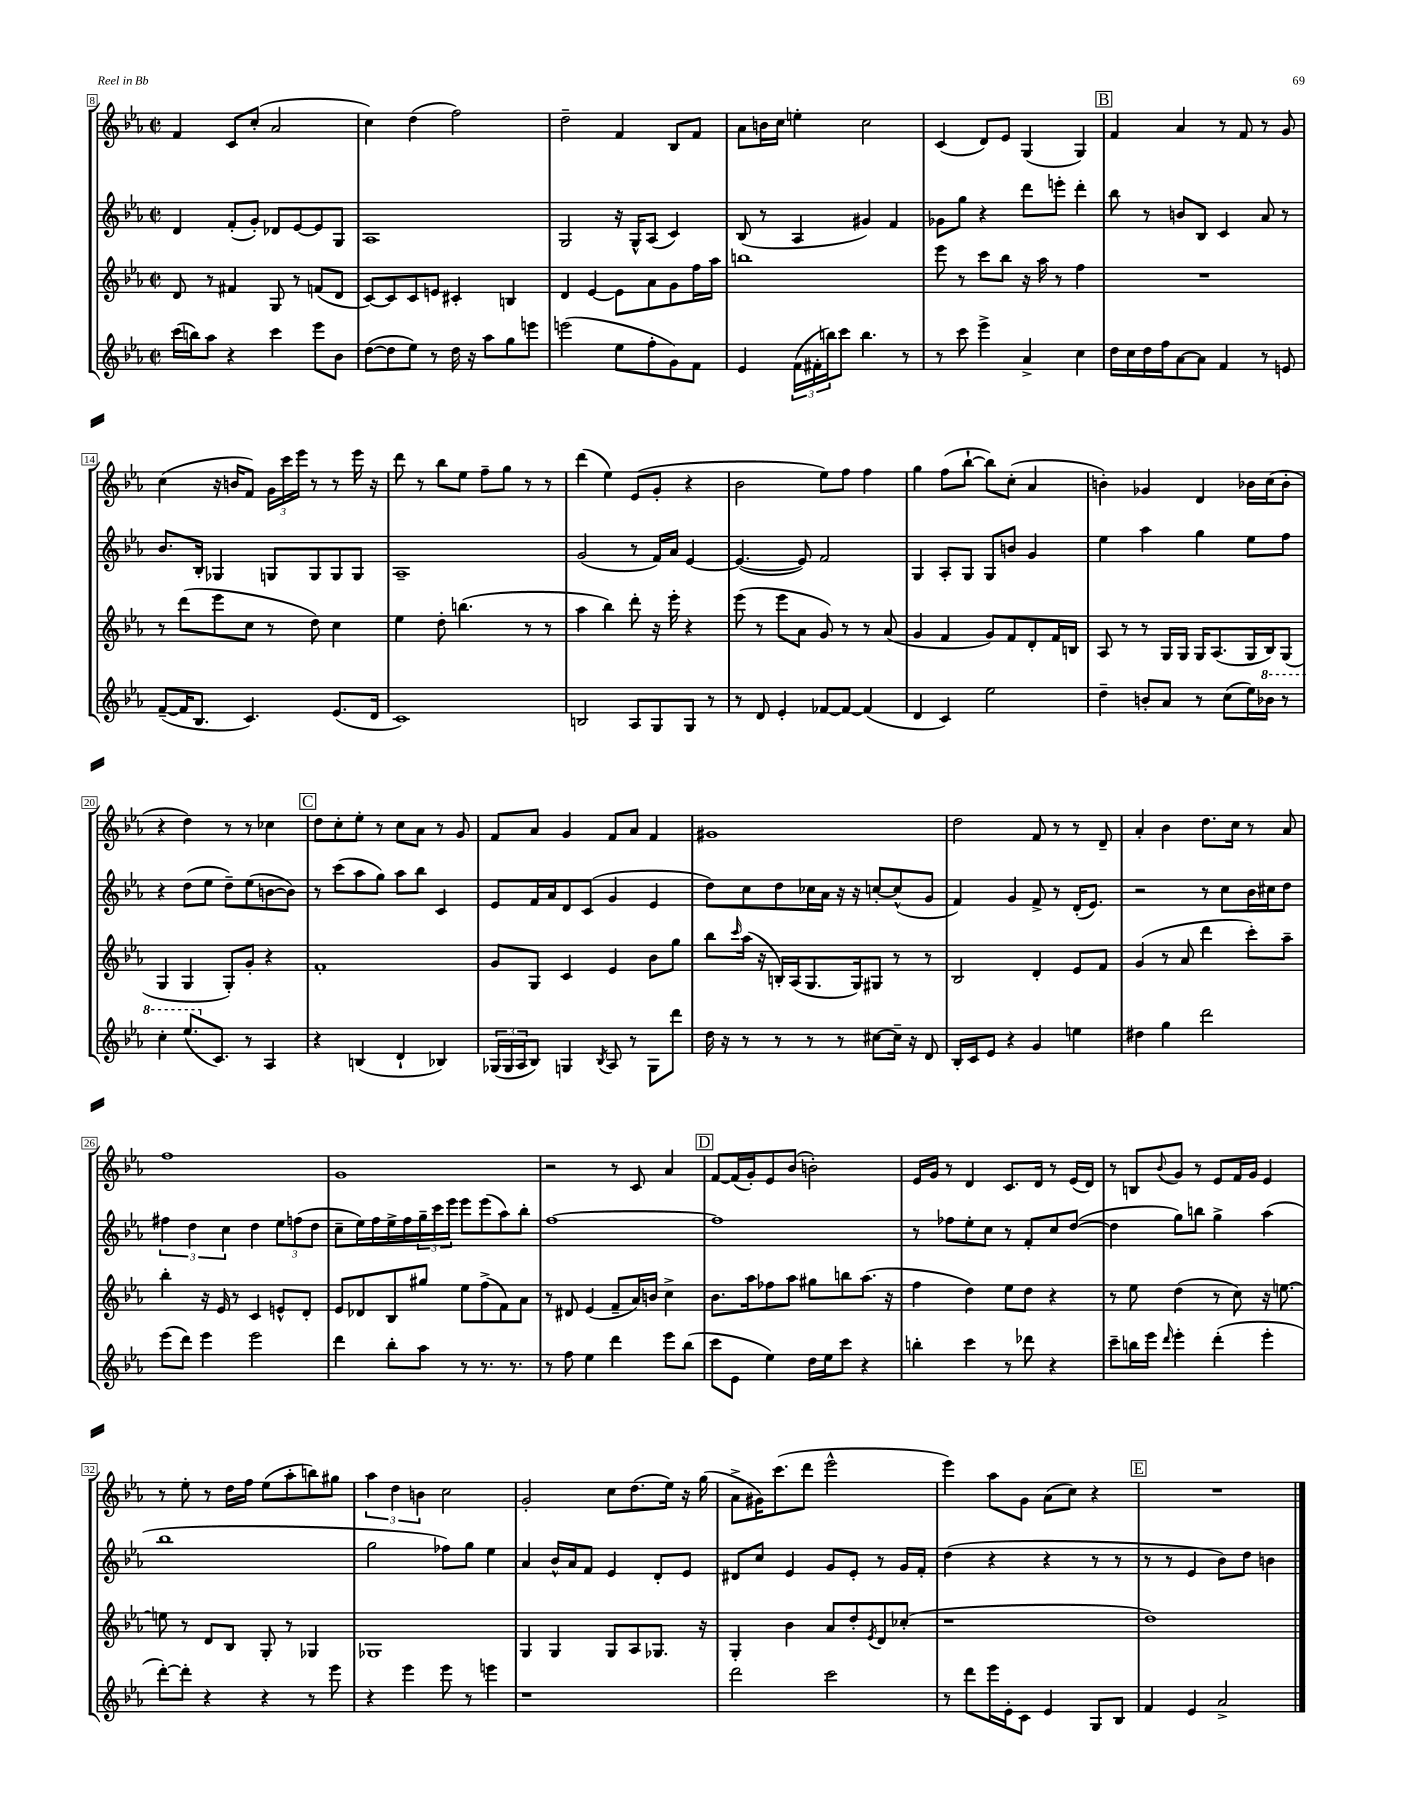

**kern	**kern	**kern	**kern
*part4	*part3	*part2	*part1
*staff4	*staff3	*staff2	*staff1
*clefG2	*clefG2	*clefG2	*clefG2
*k[b-e-a-]	*k[b-e-a-]	*k[b-e-a-]	*k[b-e-a-]
*M2/2	*M2/2	*M2/2	*M2/2
*met(c|)	*met(c|)	*met(c|)	*met(c|)
=8	=8	=8	=8
(16ccc\LL	8d/	4d/	4f/
16bbn\J)	.	.	.
8aa-\J	8r	.	.
4r	4f#X/	(8f'/L	8c/L
.	.	8g'/J)	(8cc'/J
4ccc\	8G/	8d-X/L	2a-/
.	8r	[8e-/	.
8eee-\L	(8fn/L	8e-/]	.
8b-\J	8d/J	8G/J	.
=9	=9	=9	=9
([8dd\L	[8c/L)	1A-	4cc\)
8dd\]	8c/]	.	.
8ee-\J)	8c/	.	(4dd\
8r	8en/J	.	.
16dd\	4c#X'/	.	2ff\)
16r	.	.	.
8aa-\L	.	.	.
8gg\	4Bn/	.	.
8eeen\J	.	.	.
=10	=10	=10	=10
(2eeen\	4d/	2G/	2dd~\
.	[4e-/	.	.
8ee-\L	8e-\L]	16r	4f/
.	.	16G^^/KL	.
8ff'\	8a-\	(8A-/J	.
8g\)	8g\	4c/)	8B-/L
8f\J	16ff\L	.	8f/J
.	16aa-\JJ	.	.
=11	=11	=11	=11
4e-/	1bbn	(8B-/	8a-\L
.	.	8r	16bn\L
.	.	.	16cc\JJ
(24f\LL	.	4A-/	4een'\
24f#X'\	.	.	.
24bbn\J)	.	.	.
8ccc\J	.	.	.
4.bb\	.	4g#X/)	2cc\
.	.	4f/	.
8r	.	.	.
=12	=12	=12	=12
8r	8eee-\	8g-X\L	(4c/
8ccc\	8r	8gg\J	.
4eee-^\	8ccc\L	4r	8d/L)
.	8bb-\J	.	8e-/J
4a-^/	16r	8ddd\L	(4G/
.	16aa-\	.	.
.	8r	8eeen'\J	.
4cc\	4ff\	4ddd'\	4G/)
!!LO:REH:place=s1:t=B
=13	=13	=13	=13
16dd\LL	1r	8bb-\	4f/
16cc\	.	.	.
16dd\	.	8r	.
16ff\J	.	.	.
[8a-\	.	8bn/L	4a-/
8a-\J]	.	8B-/J	.
4f/	.	4c/	8r
.	.	.	8f/
8r	.	8a-/	8r
8en/	.	8r	8g/
!!LO:LB:g=z
=14	=14	=14	=14
([8f~/L	8r	8.b-/L	(4cc\
16f/K]	(8ddd\L	.	.
8.B-/J	.	16B-'/Jk	.
.	8eee-\	4G-X/	16r
.	.	.	16bn/KL
4.c/)	8cc\J	.	8f/J)
.	8r	8Gn/L	24g\LL
.	.	.	24ccc\
.	.	.	24eee-\JJ
.	8dd\)	8G/	8r
(8.e-/L	4cc\	8G/	8r
.	.	8G/J	16eee-\
16d/Jk	.	.	16r
=15	=15	=15	=15
1c)	4ee-\	1A-~	8ddd\
.	.	.	8r
.	8dd'\	.	8bb-\L
.	(4.bbn\	.	8ee-\J
.	.	.	8ff~\L
.	.	.	8gg\J
.	8r	.	8r
.	8r	.	8r
=16	=16	=16	=16
2Bn/	4aa-\	(2g/	(4ddd\
.	4bb-\)	.	4ee-\)
8A-/L	8ddd'\	8r	(8e-/L
8G/	16r	16f/LL)	8g'/J
.	16eee-'\	16a-/JJ	.
8G/J	4r	[4e-/	4r
8r	.	.	.
=17	=17	=17	=17
8r	(8eee-\	(4.e-/_	2b-\
8d/	8r	.	.
4e-'/	8eee-\L	.	.
.	8a-\J	8e-/])	.
[8f-X/L	8g/)	2f/	8ee-\L)
8f-/J_	8r	.	8ff\J
(4f-/]	8r	.	4ff\
.	(8a-/	.	.
=18	=18	=18	=18
4d/	4g/	4G/	4gg\
4c/)	4f/	8A-'/L	(8ff\L
.	.	8G/J	[8bb-`\J
2ee-\	8g/L)	8G/L	8bb-\L])
.	8f/	8bn/J	(8cc'\J
.	8d'/	4g/	4a-/
.	16f/L	.	.
.	16Bn/JJ	.	.
=19	=19	=19	=19
4dd~\	8A-/	4ee-\	4bn'\)
.	8r	.	.
8bn'/L	8r	4aa-\	4g-X/
8a-/J	16G/LL	.	.
.	16G/JJ	.	.
8r	16G/KL	4gg\	4d/
.	(8.A-/	.	.
(8cc\L	.	.	.
16ee-\L)	16G/L	8ee-\L	16b-X\LL
*8va	*	*	*
16bb-X\JJ	16B-/J)	.	(16cc\J
8r	(8G/J	8ff\J	8b-'\J
!!LO:LB:g=z
=20	=20	=20	=20
4ccc'\	4G/	4r	4r
(8.eee-/L	4G/	(8dd\L	4dd\)
.	.	8ee-\J	.
*X8va	*	*	*
8.c/J)	.	.	.
.	8G'/L)	8dd~\L)	8r
8r	8g'/J	(8ee-\	8r
4A-/	4r	[8bn\	4cc-X\
.	.	8b\J])	.
!!LO:REH:place=s1:t=C
=21	=21	=21	=21
4r	1f'	8r	8dd\L
.	.	(8ccc\L	8cc'\
(4Bn/	.	8aa-\	8ee-'\J
.	.	8gg\J)	8r
4d`/	.	8aa-\L	8cc\L
.	.	8bb-\J	8a-\J
4B-X/)	.	4c/	8r
.	.	.	8g/
=22	=22	=22	=22
(24G-X/LL	8g/L	8e-/L	8f/L
24G-/	.	.	.
24A-/J	.	.	.
8B-/J)	8G/J	16f/L	8a-/J
.	.	16a-/J	.
4Gn/	4c/	8d/	4g/
.	.	(8c/J	.
8qB-/	.	.	.
8A-/	4e-/	4g/	8f/L
8r	.	.	8a-/J
8G\L	8b-\L	4e-/	4f/
8ddd\J	8gg\J	.	.
=23	=23	=23	=23
16dd\	8bb-\L	8dd\L)	1g#X
16r	.	.	.
.	16qqccc/	.	.
8r	(16aa-\Jk	8cc\	.
.	16r	.	.
8r	16Bn'/LL)	8dd\	.
.	(16A-/J	.	.
8r	8.G/	16cc-X\L	.
.	.	16a-\JJ	.
8r	.	16r	.
.	16G/k)	16r	.
[8cc#X\L	8G#X/J	[8ccn'/L	.
16cc#~\Jk]	8r	(8cc^^/]	.
16r	.	.	.
8d/	8r	8g/J	.
=24	=24	=24	=24
16B-'/LL	2B-/	4f/)	2dd\
16c/J	.	.	.
8e-/J	.	.	.
4r	.	4g/	.
4g/	4d'/	8f^/	8f/
.	.	8r	8r
4een\	8e-/L	(16d'/KL	8r
.	.	8.e-/J)	.
.	8f/J	.	8d~/
=25	=25	=25	=25
4dd#X\	(4g/	2r	4a-'/
4gg\	8r	.	4b-\
.	8a-/	.	.
2ddd\	4ddd\	8r	8.dd\L
.	.	8cc\L	.
.	.	.	16cc\Jk
.	8ccc'\L)	16b-\L	8r
.	.	16cc#X\J	.
.	8aa-~\J	8dd\J	8a-/
!!LO:LB:g=z
=26	=26	=26	=26
(8eee-\L	4bb-'\	6ff#X\	1ff
8ddd\J)	.	.	.
.	.	6dd\	.
4eee-\	16r	.	.
.	16e-/	.	.
.	.	6cc\	.
.	8r	.	.
2eee-\	4c/	4dd\	.
.	8en^^/L	12ee-\L	.
.	.	(12ffn\	.
.	8d'/J	.	.
.	.	12dd\J	.
=27	=27	=27	=27
4ddd\	8e-/L	8cc~\L	1g
.	8d-X/	16ee-\L)	.
.	.	16ff\	.
8bb-'\L	8B-/	16ee-^\	.
.	.	16ff\	.
8aa-\J	8gg#X/J	24gg~\	.
.	.	24ccc\	.
.	.	24eee-\JJ	.
8r	8ee-\L	8eee-\L	.
8.r	(8ff^\	(8eee-\	.
.	8f\)	8aa-\)	.
8.r	.	.	.
.	8a-\J	8bb-'\J	.
=28	=28	=28	=28
8r	8r	[1ff	2r
8ff\	8d#X/	.	.
4ee-\	(4e-/	.	.
4ddd\	8f~/L	.	8r
.	16a-/L)	.	8c/
.	16bn/JJ	.	.
8eee-\L	4cc^\	.	4a-/
(8bb-\J	.	.	.
!!LO:REH:place=s1:t=D
=29	=29	=29	=29
8ccc\L	8.b-\L	1ff]	[8f/L
8e-\J	.	.	(16f/L]
.	16aa-\k	.	16g'/J)
4ee-\)	8ff-X\	.	8e-/
.	8aa-\J	.	(8b-/J
16dd\LL	8gg#X\L	.	2bn'\)
16ee-\J	.	.	.
8ccc\J	8bbn\	.	.
4r	(8.aa-\J	.	.
.	16r	.	.
=30	=30	=30	=30
4bbn'\	4ff\	8r	16e-/LL
.	.	.	16g/JJ
.	.	8ff-X\L	8r
4ccc\	4dd\)	8ee-'\	4d/
.	.	8cc\J	.
8r	8ee-\L	8r	8.c/L
8ddd-X\	8dd\J	8f'/L	.
.	.	.	16d/Jk
4r	4r	8cc/	8r
.	.	([8dd/J	(16e-/LL
.	.	.	16d/JJ)
=31	=31	=31	=31
8ccc~\L	8r	4dd\]	8r
16bbn\L	8ee-\	.	8Bn/L
16eee-\JJ	.	.	.
16qqddd/	.	.	8qqb-/
4eee-'\	(4dd\	8gg\L)	8g/J
.	.	8bbn\J	8r
(4ddd'\	8r	4gg^\	8e-/L
.	8cc\)	.	16f/L
.	.	.	16g/JJ
4eee-'\	16r	(4aa-\	4e-/
.	[8.een\	.	.
!!LO:LB:g=z
=32	=32	=32	=32
[8ddd'\L)	8een\]	1bb-	8r
8ddd'\J]	8r	.	8ee-'\
4r	8d/L	.	8r
.	8B-/J	.	16dd\LL
.	.	.	16ff\JJ
4r	8G'/	.	(8ee-\L
.	8r	.	8aa-'\
8r	4G-X/	.	8bbn\)
8eee-\	.	.	8gg#X\J
=33	=33	=33	=33
4r	1G-X	2gg\	6aa-\
.	.	.	6dd\
4eee-\	.	.	.
.	.	.	6bn\
8eee-\	.	8ff-X\L)	2cc\
8r	.	8gg\J	.
4eeen\	.	4ee-\	.
=34	=34	=34	=34
1r	4G/	4a-/	2g'/
.	4G/	16b-^^/LL	.
.	.	16a-/J	.
.	.	8f/J	.
.	8G/L	4e-/	8cc\L
.	8A-/	.	(8.dd\
.	8.G-X/J	8d'/L	.
.	.	.	16ee-\Jk)
.	.	8e-/J	16r
.	16r	.	(16gg\
=35	=35	=35	=35
2ddd\	4G'/	8d#X/L	8a-^\L
.	.	8cc/J	16g#X\K)
.	.	.	(8.ccc\
.	4b-\	4e-/	.
.	.	.	8ddd\J
2ccc\	8a-/L	8g/L	2eee-^^\
.	8dd'/	8e-'/J	.
.	8qe-/	.	.
.	8d/	8r	.
.	(8cc-X'/J	16g/LL	.
.	.	16f'/JJ	.
=36	=36	=36	=36
8r	1r	(4dd\	4eee-\)
8ddd\L	.	.	.
16eee-\L	.	4r	8aa-\L
16e-'\J	.	.	.
8c\J	.	.	8g\J
4e-/	.	4r	(8a-\L
.	.	.	8cc\J)
8G/L	.	8r	4r
8B-/J	.	8r	.
!!LO:REH:place=s1:t=E
=37	=37	=37	=37
4f/	1dd)	8r	1r
.	.	8r	.
4e-/	.	4e-/	.
2a-^/	.	8b-\L)	.
.	.	8dd\J	.
.	.	4bn\	.
==	==	==	==
*-	*-	*-	*-
